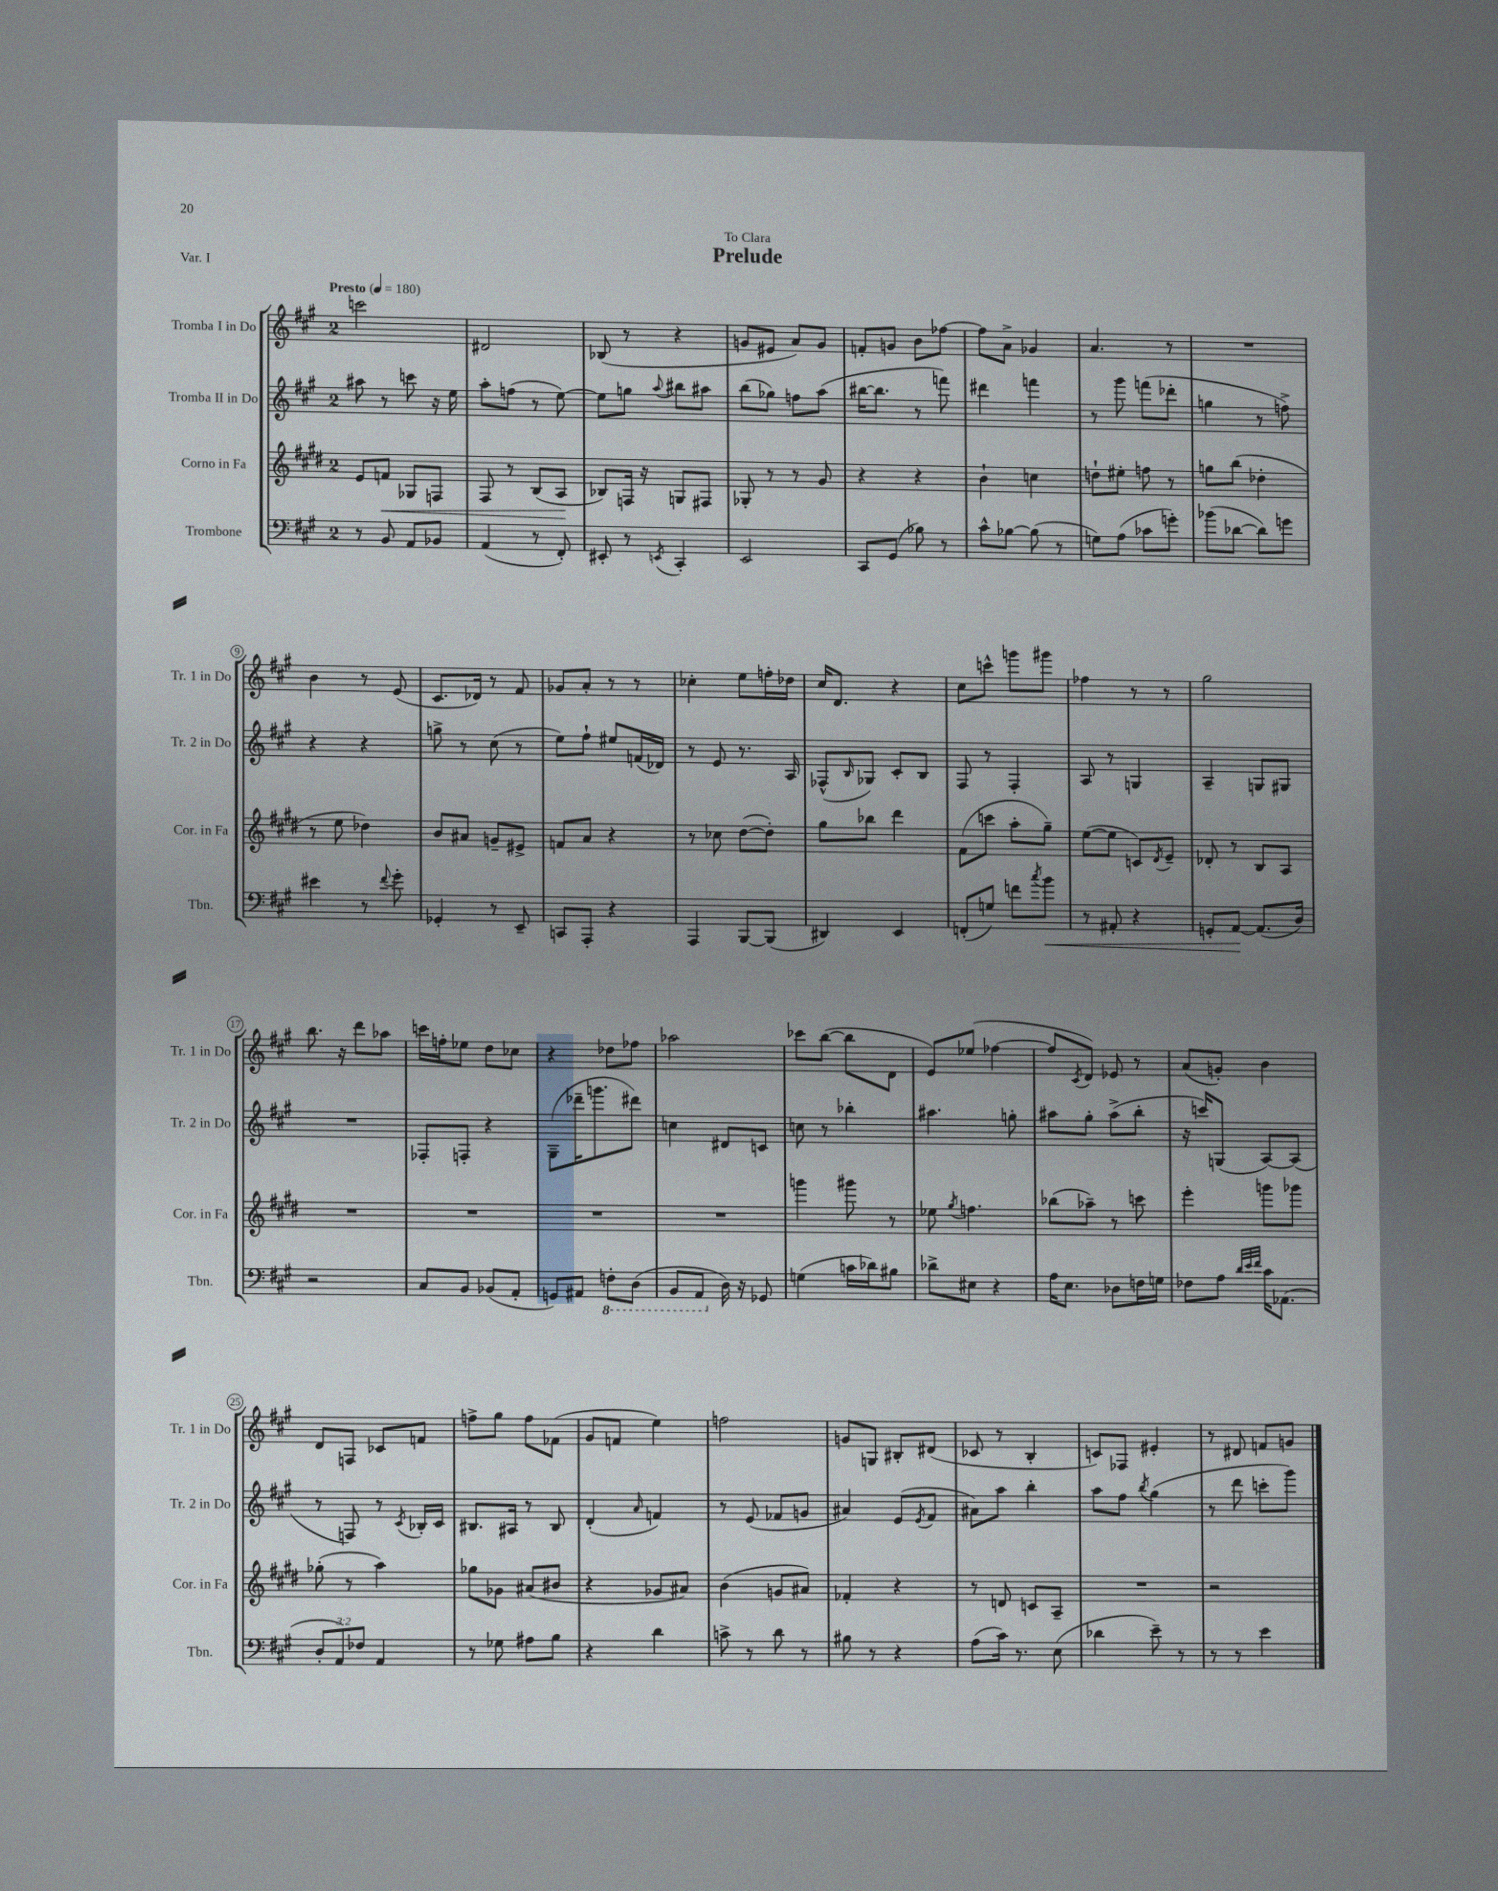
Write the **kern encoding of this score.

**kern	**dynam	**kern	**dynam	**kern	**kern
*part4	*part4	*part3	*part3	*part2	*part1
*staff4	*staff4	*staff3	*staff3	*staff2	*staff1
*I"Trombone	*	*I"Corno in Fa	*	*I"Tromba II in Do	*I"Tromba I in Do
*I'Tbn.	*	*I'Cor. in Fa	*	*I'Tr. 2 in Do	*I'Tr. 1 in Do
*clefF4	*	*clefG2	*	*clefG2	*clefG2
*k[f#c#g#]	*	*k[f#c#g#d#]	*	*k[f#c#g#]	*k[f#c#g#]
*M2/4	*	*M2/4	*	*M2/4	*M2/4
*MM180	*	*MM180	*	*MM180	*MM180
=1	=1	=1	=1	=1	=1
!	!	!	!	!	!LO:TX:a:B:t=Presto
8r	.	8e/L	.	8aa#X\	2cccn\
!	!	!	!LO:HP:b	!	!
8BB/	.	8fn/J	<	8r	.
8AA/L	.	8G-X/L	.	8cccn\	.
8BB-X/J	.	8Fn/J	.	16r	.
.	.	.	.	16ee\	.
=2	=2	=2	=2	=2	=2
(4AA/	.	8F#/	.	8aa'\L	2d#X/
.	.	8r	.	(8ffn\J	.
8r	.	(8B/L	.	8r	.
8FF#'/)	.	8A/J	.	[8ee\)	.
.	.	.	[	.	.
=3	=3	=3	=3	=3	=3
8EE#X'/	.	8B-X/L)	.	8ee\L]	(8B-X/
8r	.	16Fn/Jk	.	8ggn\J	8r
.	.	16r	.	.	.
8qEEn/	.	.	.	8qqaa/	.
4CC#'/	.	8Gn/L	.	8bb#X\L	4r
.	.	8F#X/J	.	8aa#X\J	.
=4	=4	=4	=4	=4	=4
2EE/	.	8G-X'/	.	(8bb\L	8gn/L
.	.	8r	.	8gg-X\J)	8e#X/J
.	.	8r	.	8ffn\L	8a/L)
.	.	8g#/	.	(8aa\J	8g/J
=5	=5	=5	=5	=5	=5
8CC#/L	.	4r	.	[16bb#X\KL	8fn'/L
.	.	.	.	8.bb#\J]	.
(8GG#/J	.	.	.	.	8gn/J
8B-X\)	.	4r	.	8r	8b\L
8r	.	.	.	8fffn\)	[8ff-X\J
=6	=6	=6	=6	=6	=6
8c#^^\L	.	4b`\	.	4ddd#X\	8ff-\L]
[8B-X\J	.	.	.	.	8a^\J
(8B-\]	.	4ccn\	.	4fffn\	4g-X/
8r	.	.	.	.	.
=7	=7	=7	=7	=7	=7
8Gn\L)	.	8ddn`\L	.	8r	4.a/
(8A\J	.	8ee#X'\J	.	8ggg#\	.
8c-X\L	.	8ffn\	.	(8fffn\L	.
8gn'\J)	.	8r	.	8ddd-X'\J	8r
=8	=8	=8	=8	=8	=8
(8b-X\L	.	8ggn\L	.	4ggn\	2r
[8d-X\J	.	(8bb\J	.	.	.
8d-\L])	.	4dd-X'\	.	8r	.
8gn\J	.	.	.	8ffn^\)	.
!!LO:LB:g=z
=9	=9	=9	=9	=9	=9
4e#X\	.	8r	.	4r	4b\
.	.	8ee\	.	.	.
8r	.	4dd-X\)	.	4r	8r
8qqf#/	.	.	.	.	.
8g#'\	.	.	.	.	(8e/
=10	=10	=10	=10	=10	=10
4GG-X'/	.	8b/L	.	8ggn^\	8.c#/L
.	.	8a#X/J	.	8r	.
.	.	.	.	.	16d-X/Jk)
8r	.	8gn~/L	.	(8cc#\	8r
8EE~/	.	8e#X^/J	.	8r	8f#/
=11	=11	=11	=11	=11	=11
8CCn/L	.	8fn/L	.	8ee\L)	8g-X/L
8AAA'/J	.	8a/J	.	8ff#`\J	8a'/J
4r	.	4r	.	8ee#X/L	8r
.	.	.	.	(16fn/L	8r
.	.	.	.	16d-X/JJ)	.
=12	=12	=12	=12	=12	=12
4AAA/	.	8r	.	8r	4cc-X'\
.	.	8cc-X\	.	8e/	.
[8BBB/L	.	([8dd#\L	.	8.r	8ee\L
(8BBB/J]	.	8dd#'\J])	.	.	16ffn'\L
.	.	.	.	16A/	16dd-X\JJ
=13	=13	=13	=13	=13	=13
4DD#X/)	.	8gg#\L	.	(8F-X^^/L	16cc#/KL
.	.	.	.	.	8.d/J
.	.	.	.	16qqB/	.
.	.	8bb-X\J	.	8G-X/J)	.
4EE/	.	4ddd#\	.	8c#'/L	4r
.	.	.	.	8B/J	.
=14	=14	=14	=14	=14	=14
(8FFn'/L	.	(8f#\L	.	8F#/	8cc#\L
8Gn/J)	.	8cccn\J	.	8r	8cccn^^\J
8fn\L	.	8aa'\L	.	4F#'/	8gggn\L
8qcc#/	.	.	.	.	.
!	!LO:HP:b	!	!	!	!
8b\J	<	8gg#~\J)	.	.	8ggg#X\J
=15	=15	=15	=15	=15	=15
8r	.	([8ee\L	.	8A/	4ff-X\
8AA#X'/	.	8ee\J]	.	8r	.
4r	.	8cn/L)	.	4Gn/	8r
.	.	8qd#/	.	.	.
.	.	8e~/J	.	.	8r
=16	=16	=16	=16	=16	=16
8GGn'/L	.	8d-X'/	.	4A~/	2gg#\
[8AA/J	.	8r	.	.	.
(8.AA/L]	[	8B/L	.	8Gn/L	.
.	.	8A/J	.	8G#X/J	.
16D/Jk)	.	.	.	.	.
!!LO:LB:g=z
=17	=17	=17	=17	=17	=17
2r	.	2r	.	2r	8.bb\
.	.	.	.	.	16r
.	.	.	.	.	8ddd\L
.	.	.	.	.	8aa-X\J
=18	=18	=18	=18	=18	=18
8C#/L	.	2r	.	8F-X'/L	16cccn\LL
.	.	.	.	.	16ffn'\J
8BB/J	.	.	.	8Fn'/J	8ee-X\J
(8BB-X/L	.	.	.	4r	8dd\L
8AA'/J	.	.	.	.	8cc-X\J
=19	=19	=19	=19	=19	=19
8GGn/L)	.	2r	.	(8G#~\L	4r
8AA#X/J	.	.	.	16ddd-X~\K	.
.	.	.	.	8.gggn\	.
*8ba	*	*	*	*	*
8FFn'\L	.	.	.	.	8dd-X\L
(8DD\J	.	.	.	8ddd#X\J)	8ff-X\J
=20	=20	=20	=20	=20	=20
8BBB/L	.	2r	.	4ccn\	2aa-X\
8AAA/J	.	.	.	.	.
*X8ba	*	*	*	*	*
16D\)	.	.	.	8d#X/L	.
16r	.	.	.	.	.
8GG-X/	.	.	.	8cn/J	.
=21	=21	=21	=21	=21	=21
(4Gn\	.	4gggn\	.	8ccn\	8ccc-X\L
.	.	.	.	8r	([8bb\J
16cn\LL	.	8ggg#X\	.	4bb-X'\	8bb\L]
16d-X\J)	.	.	.	.	.
8B#X\J	.	8r	.	.	8d\J
=22	=22	=22	=22	=22	=22
8d-X^\L	.	8ee-X\	.	4.aa#X\	8e/L)
.	.	8qgg#/	.	.	.
8E#X\J	.	4.ffn\	.	.	(8ee-X/J
4r	.	.	.	.	[4ff-X\
.	.	.	.	8ggn'\	.
=23	=23	=23	=23	=23	=23
16A\KL	.	(8bb-X\L	.	8aa#X\L	8ff-/L]
8.E\J	.	.	.	.	.
.	.	.	.	.	8qc#/
.	.	8aa-X~\J)	.	8gg#'\J	8d/J)
8D-X\L	.	8r	.	(8aa#^\L	8e-X/
16Fn\L	.	8cccn\	.	8bb'\J	8r
16Gn\JJ	.	.	.	.	.
=24	=24	=24	=24	=24	=24
8F-X\L	.	4eee'\	.	16r	(8a/L
.	.	.	.	16cccn/KL)	.
8A\J	.	.	.	(8Gn/J	8gn'/J)
32qqd/LLL	.	.	.	.	.
32qqe/	.	.	.	.	.
32qqf#/JJJ	.	.	.	.	.
16c#\KL	.	8gggn\L	.	[8A/L)	4b\
(8.AA-X\J	.	.	.	.	.
.	.	8ggg-X\J	.	(8A/J]	.
!!LO:LB:g=z
=25	=25	=25	=25	=25	=25
12D'/L	.	(8gg-X'\	.	8r	8d/L
12AA/)	.	.	.	.	.
.	.	8r	.	8Fn/)	8Fn/J
12F-X/J	.	.	.	.	.
4AA/	.	4aa\)	.	8r	8c-X/L
.	.	.	.	8qc#/	.
.	.	.	.	16B-X'/LL	8fn/J
.	.	.	.	16c#/JJ	.
=26	=26	=26	=26	=26	=26
8r	.	8gg-X\L	.	8.B#X/L	8ffn^\L
8G-X\	.	8g-X\J	.	.	8gg#\J
.	.	.	.	16A#X/Jk	.
8A#X\L	.	(8a#X/L	.	8r	8ff\L
8B\J	.	8b#X/J	.	8B#/	(8f-X\J
=27	=27	=27	=27	=27	=27
4r	.	4r	.	(4d'/	8g#/L
.	.	.	.	.	8fn/J
.	.	.	.	16qqa/	.
4d\	.	8g-X/L	.	4fn/)	4ee\)
.	.	8a#X/J)	.	.	.
=28	=28	=28	=28	=28	=28
8cn^\	.	(4b\	.	8r	2ffn\
8r	.	.	.	(8e/	.
8d\	.	8gn/L	.	8f-X/L	.
8r	.	8a#X/J)	.	8gn/J	.
=29	=29	=29	=29	=29	=29
8B#X\	.	4f-X'/	.	4a#X/)	8gn/L
8r	.	.	.	.	8Gn/J
4r	.	4r	.	(8e/L	8B#X'/L
.	.	.	.	8qe/	.
.	.	.	.	8f#/J	(8d#X/J
=30	=30	=30	=30	=30	=30
(8A\L	.	8r	.	8a#X\L)	8c-X/
16c#\Jk)	.	8dn/	.	8aa\J	8r
8.r	.	.	.	.	.
.	.	8cn/L	.	4bb'\	4B'/
(8E\	.	8A~/J	.	.	.
=31	=31	=31	=31	=31	=31
4d-X\	.	2r	.	8aa\L	8cn/L)
.	.	.	.	8ff#\J	8F-X/J
.	.	.	.	8qbb/	.
8e~\)	.	.	.	(4gg#\	4e#X'/
8r	.	.	.	.	.
=32	=32	=32	=32	=32	=32
8r	.	2r	.	8r	8r
8r	.	.	.	8ddd\	8d#X/
4e\	.	.	.	8cccn'\L	8fn/L
.	.	.	.	8ggg#\J)	8gn/J
==	==	==	==	==	==
*-	*-	*-	*-	*-	*-
